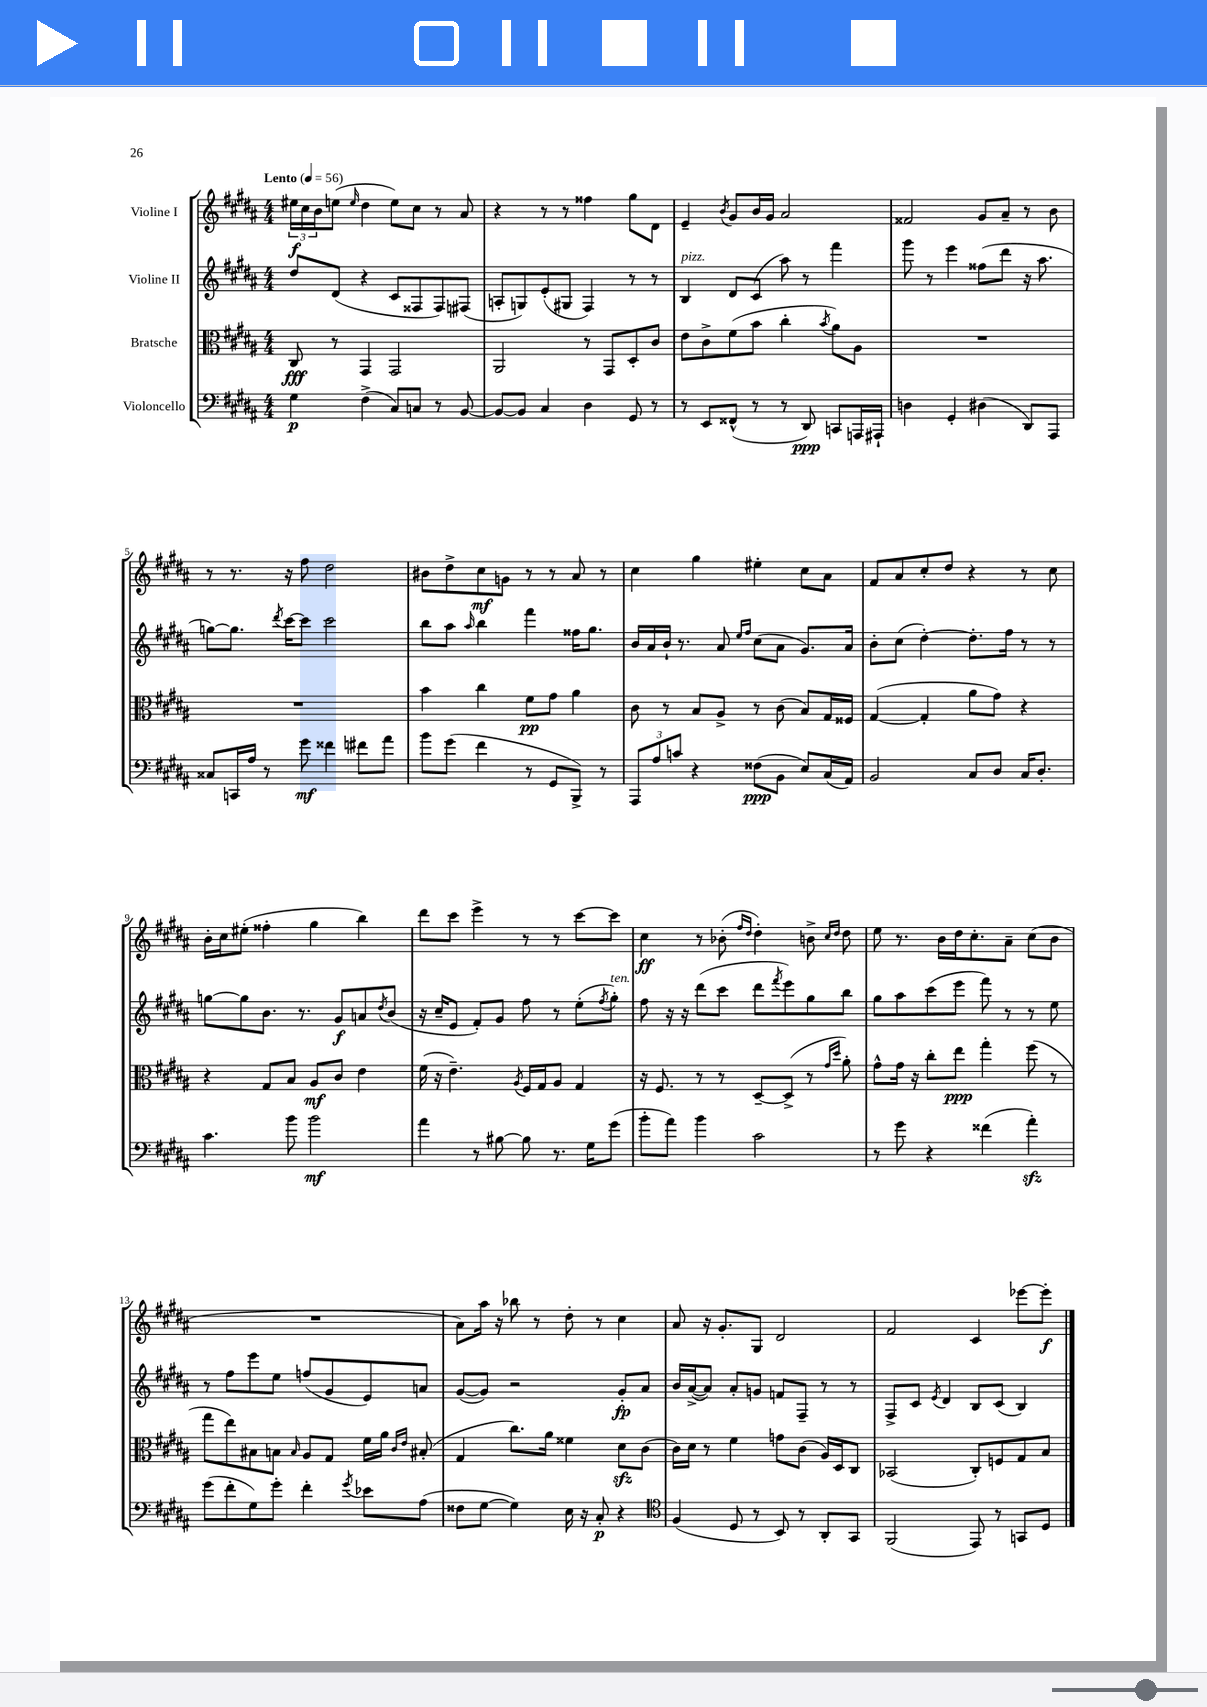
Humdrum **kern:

**kern	**dynam	**kern	**dynam	**kern	**dynam	**kern	**dynam
*part4	*part4	*part3	*part3	*part2	*part2	*part1	*part1
*staff4	*staff4	*staff3	*staff3	*staff2	*staff2	*staff1	*staff1
*I"Violoncello	*	*I"Bratsche	*	*I"Violine II	*	*I"Violine I	*
*clefF4	*	*clefC3	*	*clefG2	*	*clefG2	*
*k[f#c#g#d#a#]	*	*k[f#c#g#d#a#]	*	*k[f#c#g#d#a#]	*	*k[f#c#g#d#a#]	*
*M4/4	*	*M4/4	*	*M4/4	*	*M4/4	*
*MM56	*	*MM56	*	*MM56	*	*MM56	*
=1	=1	=1	=1	=1	=1	=1	=1
!	!	!	!	!	!	!LO:TX:a:B:t=Lento	!
4G#\	p	8C#/	fff	8dd#/L	.	24ee#X\LL	f
.	.	.	.	.	.	24cc#\	.
.	.	.	.	.	.	24b\J	.
.	.	8r	.	(8d#/J	.	(8een\J	.
.	.	.	.	.	.	16qqee/	.
(4F#^\	.	4GG#/	.	4r	.	4dd#\	.
8C#/L)	.	2GG#/	.	8c#/L	.	8ee\L)	.
8Cn/J	.	.	.	8F##X/	.	8cc#\J	.
8r	.	.	.	8F##/)	.	8r	.
[8BB/	.	.	.	(8F#X/J	.	8a#/	.
=2	=2	=2	=2	=2	=2	=2	=2
8BB/L_	.	2AA#/	.	8An'/L	.	4r	.
8BB/J]	.	.	.	8Gn/)	.	.	.
4C#/	.	.	.	(8e'/	.	8r	.
.	.	.	.	8G#X/J	.	8r	.
4D#\	.	8r	.	4F#/)	.	4ff##X\	.
.	.	8GG#/L	.	.	.	.	.
8GG#/	.	8D#'/	.	8r	.	8gg#\L	.
8r	.	8c#/J	.	8r	.	8d#\J	.
=3	=3	=3	=3	=3	=3	=3	=3
!	!	!	!	!LO:TX:a:i:t=pizz.	!	!	!
8r	.	8e\L	.	4B/	.	4e~/	.
8EE/L	.	8c#^\	.	.	.	.	.
.	.	.	.	.	.	8qb/	.
(8FF##X^^/J	.	(8f#\	.	8d#/L	.	8g#/L	.
8r	.	8b\J	.	(8c#/J	.	16b/L	.
.	.	.	.	.	.	16g#/JJ	.
8r	.	4cc#'\	.	8aa#\)	.	2a#/	.
8DD#/)	ppp	.	.	8r	.	.	.
.	.	8qb/	.	.	.	.	.
8CCn/L	.	8a#\L)	.	4fff#\	.	.	.
16AAAn/L	.	8A#\J	.	.	.	.	.
16AAA#X`/JJ	.	.	.	.	.	.	.
=4	=4	=4	=4	=4	=4	=4	=4
4Dn\	.	1r	.	8ggg#\	.	2f##X/	.
.	.	.	.	8r	.	.	.
4GG#'/	.	.	.	4eee\	.	.	.
(4D#X\	.	.	.	(8ff##X\L	.	8g#/L	.
.	.	.	.	8ddd#\J	.	8a#~/J	.
8DD#/L)	.	.	.	16r	.	8r	.
.	.	.	.	8.aa#\	.	.	.
8AAA#/J	.	.	.	.	.	8b\	.
!!LO:LB:g=z
=5	=5	=5	=5	=5	=5	=5	=5
8C##X/L	.	1r	.	[8ggn\L)	.	8r	.
16CCn/L	.	.	.	8.gg\J]	.	8.r	.
16A#/JJ	.	.	.	.	.	.	.
8r	.	.	.	.	.	.	.
.	.	.	.	8qddd#/	.	.	.
.	.	.	.	[16ccc#\KL	.	16r	.
8g#\	mf	.	.	8ccc#\J]	.	8ff#\	.
4f##X\	.	.	.	2ccc#\	.	2dd#\	.
8f#X\L	.	.	.	.	.	.	.
8a#\J	.	.	.	.	.	.	.
=6	=6	=6	=6	=6	=6	=6	=6
8b\L	.	4b\	.	8bb\L	.	8b#X\L	.
(8g#\J	.	.	.	8aa#\J	.	8dd#^\	.
.	.	.	.	16qqaa#/	.	.	.
4f#\	.	4cc#\	.	4bb\	.	8cc#\	mf
.	.	.	.	.	.	8gn\J	.
8r	.	8f#\L	pp	4fff#\	.	8r	.
8GG#/L	.	8g#\J	.	.	.	8r	.
8BBB^/J)	.	4a#\	.	16ff##X\KL	.	8a#/	.
.	.	.	.	8.gg#\J	.	.	.
8r	.	.	.	.	.	8r	.
=7	=7	=7	=7	=7	=7	=7	=7
12AAA#/L	.	8c#\	.	16b/LL	.	4cc#\	.
.	.	.	.	16a#/	.	.	.
12A#/	.	.	.	.	.	.	.
.	.	8r	.	16b`/JJ	.	.	.
12cn/J	.	.	.	.	.	.	.
.	.	.	.	8.r	.	.	.
4r	.	8B/L	.	.	.	4gg#\	.
.	.	8A#^/J	.	8a#/	.	.	.
.	.	.	.	16qqee/LL	.	.	.
.	.	.	.	16qqff#/JJ	.	.	.
(8F##X\L	ppp	8r	.	(8cc#\L	.	4ee#X'\	.
8BB\J	.	(8c#\	.	8a#\J	.	.	.
8E/L)	.	8B/L)	.	8.g#/L)	.	8cc#\L	.
(16C#/L	.	16G#/L	.	.	.	8a#\J	.
16AA#/JJ)	.	16F##X/JJ	.	16a#/Jk	.	.	.
=8	=8	=8	=8	=8	=8	=8	=8
2BB/	.	([4G#/	.	8b'\L	.	8f#/L	.
.	.	.	.	(8cc#\J	.	8a#/	.
.	.	4G#'/]	.	[4dd#'\)	.	8cc#'/	.
.	.	.	.	.	.	8dd#/J	.
8C#/L	.	8a#\L	.	8.dd#'\L]	.	4r	.
8D#/J	.	8g#\J)	.	.	.	.	.
.	.	.	.	16ff#\Jk	.	.	.
16C#/KL	.	4r	.	8r	.	8r	.
8.D#'/J	.	.	.	.	.	.	.
.	.	.	.	8r	.	8cc#\	.
!!LO:LB:g=z
=9	=9	=9	=9	=9	=9	=9	=9
4.c#\	.	4r	.	[8ggn\L	.	16b'\LL	.
.	.	.	.	.	.	16cc#\J	.
.	.	.	.	8gg\]	.	(8ee#X'\J	.
.	.	8G#/L	.	8.b\J	.	4ff##X'\	.
8b\	.	8B/J	.	.	.	.	.
.	.	.	.	8.r	.	.	.
2b\	mf	8A#/L	mf	.	.	4gg#\	.
.	.	8c#/J	.	8g#/L	f	.	.
.	.	4e\	.	8an/	.	4bb\)	.
.	.	.	.	8qdd#/	.	.	.
.	.	.	.	(8b/J	.	.	.
=10	=10	=10	=10	=10	=10	=10	=10
4a#\	.	(16f#\	.	16r	.	8ddd#\L	.
.	.	16r	.	16cc#~/KL	.	.	.
.	.	4.e~\)	.	8e/J	.	8ccc#\J	.
8r	.	.	.	8f#'/L)	.	4eee^\	.
[8B#X\	.	.	.	8g#/J	.	.	.
.	.	8qA#/	.	.	.	.	.
8B#\]	.	16F#/LL	.	8ff#\	.	8r	.
.	.	16G#/J	.	.	.	.	.
8.r	.	8A#/J	.	8r	.	8r	.
.	.	4G#/	.	(8ee'\L	.	[8ccc#\L	.
16G#\KL	.	.	.	.	.	.	.
.	.	.	.	8qff#/	.	.	.
!	!	!	!	!LO:TX:a:i:t=ten.	!	!	!
(8g#\J	.	.	.	8gg#'\J)	.	8ccc#\J]	.
=11	=11	=11	=11	=11	=11	=11	=11
8b'\L	.	16r	.	8ff#\	.	4cc#\	ff
.	.	8.F#/	.	.	.	.	.
8a#\J)	.	.	.	16r	.	.	.
.	.	.	.	16r	.	.	.
4b\	.	8r	.	(8ddd#\L	.	8r	.
.	.	8r	.	8ccc#\J	.	(8b-X'\	.
.	.	.	.	.	.	16qqff#/LL	.
.	.	.	.	.	.	16qqdd#/JJ	.
2c#\	.	[8D#~/L	.	8ddd#\L	.	4dd#'\)	.
.	.	.	.	8qfff#/	.	.	.
.	.	(8D#^/J]	.	8eee\)	.	.	.
.	.	8r	.	8gg#\	.	8bn^\	.
.	.	16qqg#/LL	.	.	.	16qqcc#/LL	.
.	.	16qqdd#/JJ	.	.	.	16qqdd#/JJ	.
.	.	8a#'\)	.	8bb\J	.	8dd#\	.
=12	=12	=12	=12	=12	=12	=12	=12
8r	.	8g#^^\L	.	8gg#\L	.	8ee\	.
8g#\	.	16g#\Jk	.	8aa#\	.	8.r	.
.	.	16r	.	.	.	.	.
4r	.	8cc#'\L	.	(8ccc#\	.	.	.
.	.	.	.	.	.	16b\LL	.
.	.	8ee\J	ppp	8eee\J	.	16dd#\J	.
.	.	.	.	.	.	8.cc#'\	.
(4f##X\	.	4gg#'\	.	8fff#\)	.	.	.
.	.	.	.	8r	.	8a#~\J	.
4a#zz'\)	.	(8ff#\	.	8r	.	(8cc#\L	.
.	.	8r	.	8ee\	.	8b\J	.
!!LO:LB:g=z
=13	=13	=13	=13	=13	=13	=13	=13
(8g#\L	.	8gg#\L	.	8r	.	1r	.
8f#'\	.	8ee\)	.	8ff#\L	.	.	.
8G#\)	.	8B#X\	.	8eee\	.	.	.
8g#'\J	.	8Bn\J	.	8ee\J	.	.	.
.	.	16qqB/	.	.	.	.	.
4f#'\	.	8A#/L	.	(8ffn/L	.	.	.
.	.	8G#/J	.	8g#/	.	.	.
8qg#/	.	.	.	.	.	.	.
8e-X\L	.	16f#\LL	.	8e/)	.	.	.
.	.	16a#\JJ	.	.	.	.	.
.	.	16qqc#/LL	.	.	.	.	.
.	.	16qqe/JJ	.	.	.	.	.
(8A#\J	.	(8B#X'/	.	8an/J	.	.	.
=14	=14	=14	=14	=14	=14	=14	=14
8F##X\L	.	4G#/	.	([8g#/L	.	8a#\L)	.
[8G#\J	.	.	.	8g#/J])	.	16aa#\Jk	.
.	.	.	.	.	.	16r	.
4G#\])	.	8.cc#\L)	.	2r	.	8bb-X\	.
.	.	.	.	.	.	8r	.
.	.	16a#\Jk	.	.	.	.	.
16E\	.	4f##X\	.	.	.	8dd#'\	.
16r	.	.	.	.	.	.	.
8C#'/	p	.	.	.	.	8r	.
4r	.	8d#zz\L	.	8g#'/L	fp	4cc#\	.
.	.	(8c#\J	.	8a#/J	.	.	.
=15	=15	=15	=15	=15	=15	=15	=15
*clefC4	*	*	*	*	*	*	*
(4F#/	.	16c#\LL)	.	16b/LL	.	8a#/	.
.	.	16d#\JJ	.	([16a#^/J	.	.	.
.	.	8r	.	8a#/J])	.	16r	.
.	.	.	.	.	.	8.g#'/L	.
8D#/	.	4f#\	.	8a#'/L	.	.	.
8r	.	.	.	8gn/J	.	8G#/J	.
8BB/)	.	8gn\L	.	8fn/L	.	2d#/	.
8r	.	(8c#\J	.	8F#~/J	.	.	.
8AA#'/L	.	16A#/LL)	.	8r	.	.	.
.	.	16D#/J	.	.	.	.	.
8GG#/J	.	8C#/J	.	8r	.	.	.
=16	=16	=16	=16	=16	=16	=16	=16
(2FF#/	.	(2BB-X/	.	8F#^/L	.	2f#/	.
.	.	.	.	8c#/J	.	.	.
.	.	.	.	8qe/	.	.	.
.	.	.	.	4d#/	.	.	.
8EE/)	.	8C#'/L)	.	8B/L	.	4c#/	.
8r	.	8Fn/	.	(8c#/J	.	.	.
8GGn/L	.	8G#/	.	4B/)	.	[8eee-X\L	.
8D#/J	.	8B/J	.	.	.	8eee-'\J]	f
==	==	==	==	==	==	==	==
*-	*-	*-	*-	*-	*-	*-	*-
